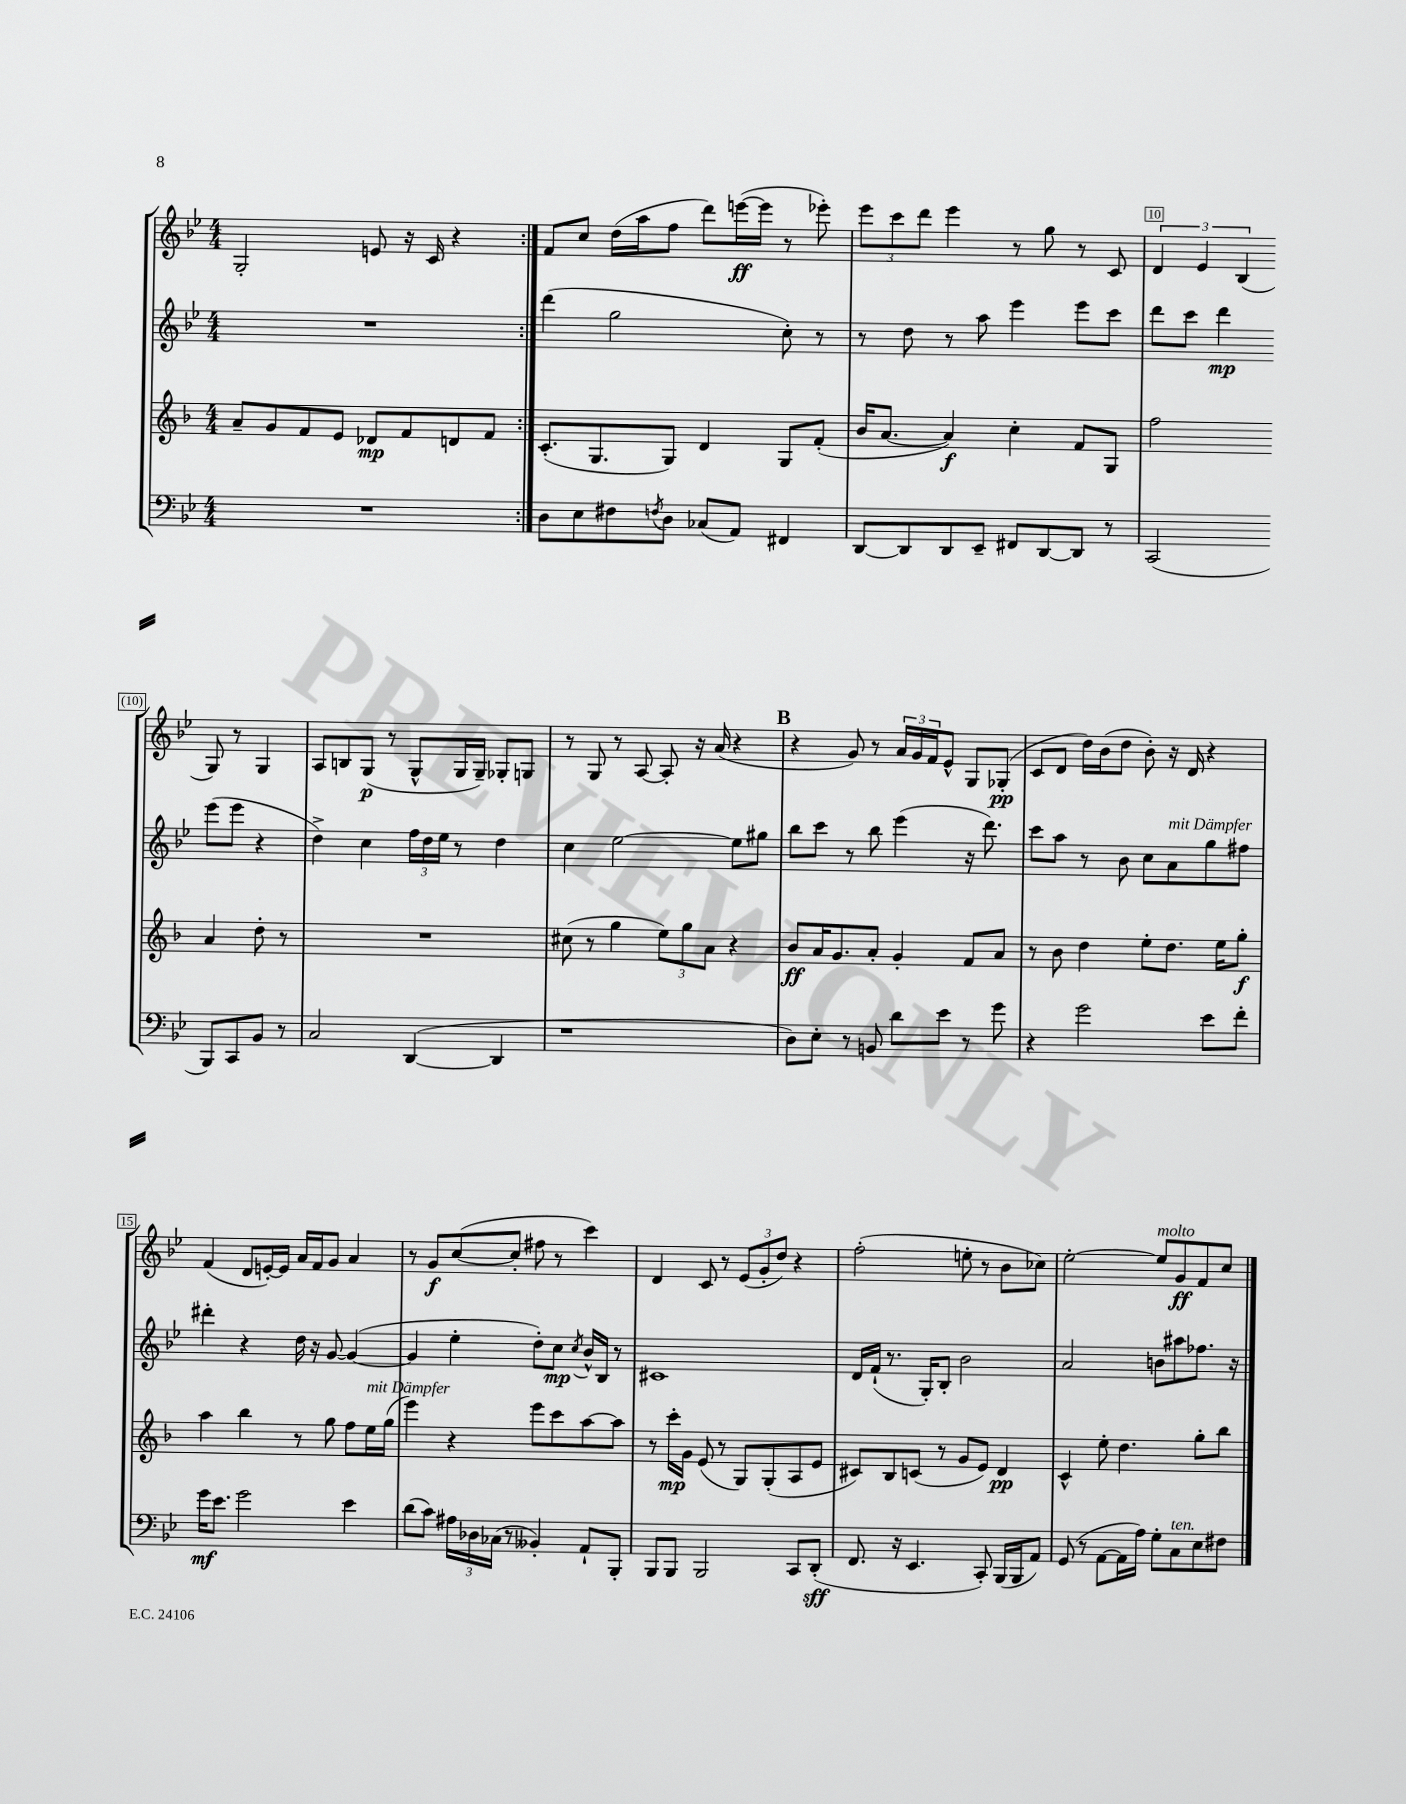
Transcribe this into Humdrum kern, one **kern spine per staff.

**kern	**dynam	**kern	**dynam	**kern	**dynam	**kern	**dynam
*part4	*part4	*part3	*part3	*part2	*part2	*part1	*part1
*staff4	*staff4	*staff3	*staff3	*staff2	*staff2	*staff1	*staff1
*clefF4	*	*clefG2	*	*clefG2	*	*clefG2	*
*k[b-e-]	*	*k[b-]	*	*k[b-e-]	*	*k[b-e-]	*
*M4/4	*	*M4/4	*	*M4/4	*	*M4/4	*
=7	=7	=7	=7	=7	=7	=7	=7
1r	.	8a~/L	.	1r	.	2G'/	.
.	.	8g/	.	.	.	.	.
.	.	8f/	.	.	.	.	.
.	.	8e/J	.	.	.	.	.
.	.	8d-X/L	mp	.	.	8en/	.
.	.	8f/	.	.	.	16r	.
.	.	.	.	.	.	16c/	.
.	.	8dn/	.	.	.	4r	.
.	.	8f/J	.	.	.	.	.
=8:|!	=8:|!	=8:|!	=8:|!	=8:|!	=8:|!	=8:|!	=8:|!
8D\L	.	(8.c'/L	.	(4ddd\	.	8f/L	.
8E-\	.	.	.	.	.	8cc/J	.
.	.	8.G/	.	.	.	.	.
8F#X\	.	.	.	2gg\	.	(16dd\LL	.
.	.	.	.	.	.	16aa\J	.
8qFn/	.	.	.	.	.	.	.
8D\J	.	8G/J)	.	.	.	8ff\J	.
(8C-X/L	.	4d/	.	.	.	8ddd\L)	.
8AA/J)	.	.	.	.	.	([16eeen\L	ff
.	.	.	.	.	.	16eee\JJ]	.
4FF#X/	.	8G/L	.	8cc'\)	.	8r	.
.	.	(8f'/J	.	8r	.	8eee-X'\)	.
=9	=9	=9	=9	=9	=9	=9	=9
[8DD/L	.	16b-/KL	.	8r	.	12eee-\L	.
.	.	[8.a/J	.	.	.	.	.
.	.	.	.	.	.	12ccc\	.
8DD/]	.	.	.	8dd\	.	.	.
.	.	.	.	.	.	12ddd\J	.
8DD/	.	4a/])	f	8r	.	4eee-\	.
8EE-~/J	.	.	.	8aa\	.	.	.
8FF#X/L	.	4cc'\	.	4eee-\	.	8r	.
[8DD/	.	.	.	.	.	8gg\	.
8DD/J]	.	8f/L	.	8eee-\L	.	8r	.
8r	.	8G/J	.	8ccc\J	.	8c/	.
=10	=10	=10	=10	=10	=10	=10	=10
(2CC/	.	2ff\	.	8ddd\L	.	6d/	.
.	.	.	.	8ccc\J	.	.	.
.	.	.	.	.	.	6e-/	.
.	.	.	.	4ddd\	mp	.	.
.	.	.	.	.	.	(6B-/	.
8BBB-/L)	.	4a/	.	(8eee-\L	.	8G/)	.
8CC/	.	.	.	8eee-\J	.	8r	.
8BB-/J	.	8dd'\	.	4r	.	4G/	.
8r	.	8r	.	.	.	.	.
!!LO:LB:g=z
=11	=11	=11	=11	=11	=11	=11	=11
2C/	.	1r	.	4dd^\)	.	8A/L	.
.	.	.	.	.	.	8Bn/	.
.	.	.	.	4cc\	.	(8G/J	p
.	.	.	.	.	.	8r	.
([4DD/	.	.	.	24ff\LL	.	8G^^/L	.
.	.	.	.	24dd\	.	.	.
.	.	.	.	24ee-\JJ	.	.	.
.	.	.	.	8r	.	16G/L	.
.	.	.	.	.	.	16G~/JJ)	.
4DD/]	.	.	.	4dd\	.	8G-X'/L	.
.	.	.	.	.	.	8Gn/J	.
=12	=12	=12	=12	=12	=12	=12	=12
1r	.	(8cc#X\	.	4cc\	.	8r	.
.	.	8r	.	.	.	8G/	.
.	.	4gg\	.	[2ee-\	.	8r	.
.	.	.	.	.	.	[8A/	.
.	.	12ee\L)	.	.	.	8A'/]	.
.	.	12gg\	.	.	.	.	.
.	.	.	.	.	.	16r	.
.	.	12a\J	.	.	.	.	.
.	.	.	.	.	.	(16a/	.
.	.	4r	.	8ee-\L]	.	4r	.
.	.	.	.	8gg#X\J	.	.	.
!!LO:REH:place=s1:t=B
=13	=13	=13	=13	=13	=13	=13	=13
8D\L)	.	8b-/L	ff	8bb-\L	.	4r	.
8E-'\J	.	16a/K	.	8ccc\J	.	.	.
.	.	8.g/	.	.	.	.	.
8r	.	.	.	8r	.	8g/)	.
8BBn/	.	8a'/J	.	8bb-\	.	8r	.
8d\L	.	4g'/	.	(4eee-\	.	24a/LL	.
.	.	.	.	.	.	24g/	.
.	.	.	.	.	.	24f/J	.
8e-\J	.	.	.	.	.	8e-^^/J	.
8r	.	8f/L	.	16r	.	8G/L	.
.	.	.	.	8.ddd\)	.	.	.
8g\	.	8a/J	.	.	.	(8G-X'/J	pp
=14	=14	=14	=14	=14	=14	=14	=14
4r	.	8r	.	8ccc\L	.	8c/L	.
.	.	8b-\	.	8aa\J	.	8d/J	.
2g\	.	4dd\	.	8r	.	16dd\LL)	.
.	.	.	.	.	.	(16b-\J	.
.	.	.	.	8b-\	.	8dd\J	.
.	.	8ee'\L	.	8cc\L	.	8b-'\)	.
!	!	!	!	!LO:TX:a:i:t=mit Dämpfer	!	!	!
.	.	8.dd\J	.	8a\	.	16r	.
.	.	.	.	.	.	16d/	.
8e-\L	.	.	.	8gg\	.	4r	.
.	.	16ee\KL	.	.	.	.	.
8f'\J	.	8gg'\J	f	8ff#X\J	.	.	.
!!LO:LB:g=z
=15	=15	=15	=15	=15	=15	=15	=15
16g\KL	mf	4aa\	.	4ddd#X'\	.	(4f/	.
8.e-\J	.	.	.	.	.	.	.
2g\	.	4bb-\	.	4r	.	8d/L	.
.	.	.	.	.	.	[16en'/L)	.
.	.	.	.	.	.	16e/JJ]	.
.	.	8r	.	16dd\	.	16a/LL	.
.	.	.	.	16r	.	16f/J	.
.	.	8gg\	.	[8g/	.	8g/J	.
4e-\	.	8ff\L	.	(4g/_	.	4a/	.
!	!	!LO:TX:a:i:t=mit Dämpfer	!	!	!	!	!
.	.	16ee\L	.	.	.	.	.
.	.	(16gg\JJ	.	.	.	.	.
=16	=16	=16	=16	=16	=16	=16	=16
(8d\L	.	4eee\)	.	4g/]	.	8r	.
8c\J)	.	.	.	.	.	8g/L	f
24A#X\LL	.	4r	.	4ee-'\	.	([8cc/	.
24D-X\	.	.	.	.	.	.	.
(24C-X\JJ	.	.	.	.	.	.	.
8r	.	.	.	.	.	8cc'/J]	.
4BB--X'/)	.	8eee\L	.	8dd'\L)	.	8ff#X\	.
.	.	8ccc\	.	8cc\J	mp	8r	.
.	.	.	.	8qcc/	.	.	.
8AA`/L	.	[8aa\	.	16b-^^/LL	.	4ccc\)	.
.	.	.	.	16B-/JJ	.	.	.
8BBB-'/J	.	8aa\J]	.	8r	.	.	.
=17	=17	=17	=17	=17	=17	=17	=17
8BBB-/L	.	8r	.	1c#X	.	4d/	.
8BBB-/J	.	16ccc'\LL	mp	.	.	.	.
.	.	16g\JJ	.	.	.	.	.
2BBB-/	.	(8e/	.	.	.	8c/	.
.	.	8r	.	.	.	8r	.
.	.	8G/L)	.	.	.	(12e-/L	.
.	.	.	.	.	.	12g'/	.
.	.	(8G'/	.	.	.	.	.
.	.	.	.	.	.	12dd/J)	.
8CC/L	.	8A/	.	.	.	4r	.
(8DD'/J	sff	8e/J	.	.	.	.	.
=18	=18	=18	=18	=18	=18	=18	=18
8.FF/	.	8c#X/L)	.	16d/LL	.	(2ff'\	.
.	.	.	.	(16f`/JJ	.	.	.
.	.	8B-/	.	8.r	.	.	.
16r	.	.	.	.	.	.	.
4.EE-/	.	(8cn/J	.	.	.	.	.
.	.	.	.	16G'/KL)	.	.	.
.	.	8r	.	8B-'/J	.	.	.
.	.	8g/L	.	2b-\	.	8een'\	.
8CC'/)	.	8e/J)	.	.	.	8r	.
(16BBB-/LL	.	4d/	pp	.	.	8b-\L	.
16BBB-/J	.	.	.	.	.	.	.
8AA/J)	.	.	.	.	.	8cc-X\J)	.
=19	=19	=19	=19	=19	=19	=19	=19
(8GG/	.	4c^^/	.	2a/	.	[2ee-'\	.
8r	.	.	.	.	.	.	.
[8AA\L	.	8ee'\	.	.	.	.	.
16AA\L]	.	4.dd\	.	.	.	.	.
16A\JJ)	.	.	.	.	.	.	.
!	!	!	!	!	!	!LO:TX:a:i:t=molto	!
8G'\L	.	.	.	8bn\L	.	8ee-/L]	.
!LO:TX:a:i:t=ten.	!	!	!	!	!	!	!
8C\	.	.	.	8aa#X\	.	8g/	ff
8E-\	.	8gg'\L	.	8.ff-X\J	.	8f/	.
8F#X\J	.	8bb-\J	.	.	.	8cc/J	.
.	.	.	.	16r	.	.	.
==	==	==	==	==	==	==	==
*-	*-	*-	*-	*-	*-	*-	*-
